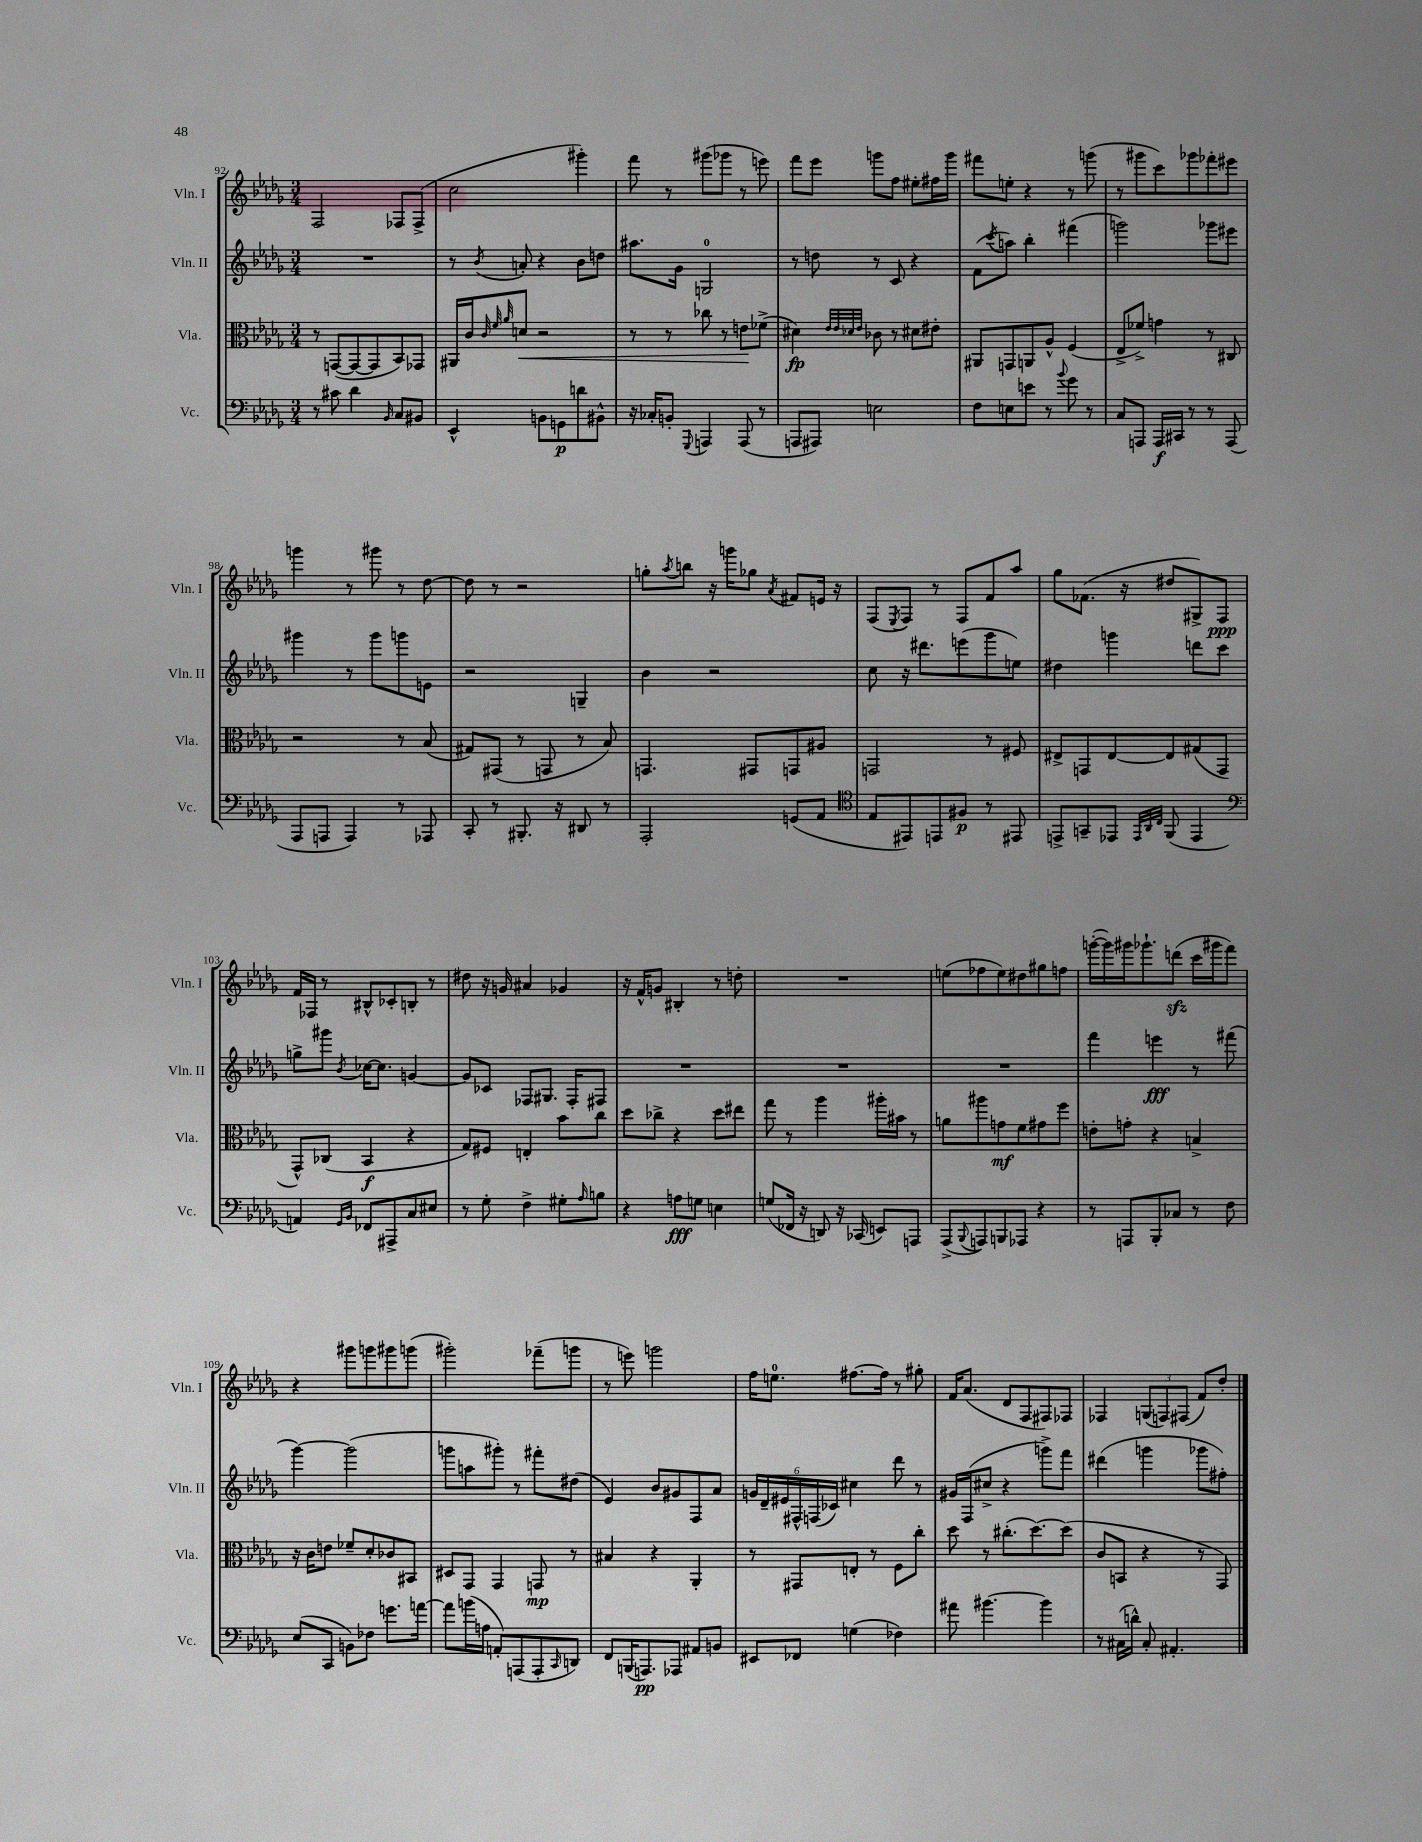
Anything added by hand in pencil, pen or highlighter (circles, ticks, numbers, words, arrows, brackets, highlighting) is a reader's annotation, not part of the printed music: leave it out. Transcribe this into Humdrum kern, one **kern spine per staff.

**kern	**dynam	**kern	**dynam	**kern	**dynam	**kern	**dynam
*part4	*part4	*part3	*part3	*part2	*part2	*part1	*part1
*staff4	*staff4	*staff3	*staff3	*staff2	*staff2	*staff1	*staff1
*I"Vc.	*	*I"Vla.	*	*I"Vln. II	*	*I"Vln. I	*
*I'Vc.	*	*I'Vla.	*	*I'Vln. II	*	*I'Vln. I	*
*clefF4	*	*clefC3	*	*clefG2	*	*clefG2	*
*k[b-e-a-d-g-]	*	*k[b-e-a-d-g-]	*	*k[b-e-a-d-g-]	*	*k[b-e-a-d-g-]	*
*M3/4	*	*M3/4	*	*M3/4	*	*M3/4	*
=92	=92	=92	=92	=92	=92	=92	=92
8r	.	8r	.	2.r	.	2F/	.
8c#X\	.	([8GGn/L	.	.	.	.	.
4d-\	.	8GG/_	.	.	.	.	.
.	.	8GG/]	.	.	.	.	.
16qqBB-/	.	.	.	.	.	.	.
8C/L	.	8BB-/)	.	.	.	8F-X/L	.
8BB#X/J	.	8GG-X/J	.	.	.	(8F-^/J	.
=93	=93	=93	=93	=93	=93	=93	=93
4EE-^^/	.	16AA#X/LL	.	8r	.	2cc\	.
.	.	16c/J	.	.	.	.	.
.	.	32qqc/	.	.	.	.	.
.	.	32qqf/	.	.	.	.	.
.	.	32qqa-/	.	8qb-/	.	.	.
!	!	!	!LO:HP:b	!	!	!	!
.	.	8dn/J	<	8an'/	.	.	.
8BBn\L	.	2r	.	4r	.	.	.
8GGn\	p	.	.	.	.	.	.
8dn\	.	.	.	8b-\L	.	4ggg#X'\)	.
8BB#X^^\J	.	.	.	8ddn\J	.	.	.
=94	=94	=94	=94	=94	=94	=94	=94
16r	.	8r	.	8.aa#X\L	.	8fff\	.
16C-X'/KL	.	.	.	.	.	.	.
8BBn'/J	.	8r	.	.	.	8r	.
.	.	.	.	16g-\Jk	.	.	.
8qqGGG-/	.	.	.	.	.	.	.
4AAAn/	.	8cc-X\	.	2Gn/	.	(8ggg#X\L	.
.	.	8r	.	.	.	8ggg-X\J	.
(8AAA/	.	8en\L	.	.	.	8r	.
8r	.	(8f-X^\J	[	.	.	8eeen\)	.
=95	=95	=95	=95	=95	=95	=95	=95
8AAAn/L	.	4d#X\)	fp	8r	.	8fff\L	.
8AAA#X/J)	.	.	.	8ddn\	.	8eee-\J	.
.	.	32qqe-/LLL	.	.	.	.	.
.	.	32qqe-/	.	.	.	.	.
.	.	32qqd-X/	.	.	.	.	.
.	.	32qqe-/JJJ	.	.	.	.	.
2En\	.	8c-X\	.	8r	.	8gggn\L	.
.	.	8r	.	8c/	.	8ff\J	.
.	.	8d#X\L	.	4r	.	8ee#X'\L	.
.	.	8e#X'\J	.	.	.	16ff#X\L	.
.	.	.	.	.	.	16ggg\JJ	.
=96	=96	=96	=96	=96	=96	=96	=96
8F\L	.	8AA#X/L	.	(8f\L	.	8fff#X\L	.
.	.	.	.	8qccc/	.	.	.
8En\	.	8GGn/	.	8aan\J)	.	8een'\J	.
8en\J	.	8AAn/	.	4bb-'\	.	4r	.
8r	.	8A-^^/J	.	.	.	.	.
8qqb-/	.	.	.	.	.	.	.
8g-\	.	(4F/	.	(4fff#X\	.	8r	.
8r	.	.	.	.	.	(8gggn\	.
=97	=97	=97	=97	=97	=97	=97	=97
8C/L	.	8E-^/L	.	2gggn\)	.	8r	.
8AAAn/J	.	8f-X^/J)	.	.	.	8ggg#X\L	.
16AAA/LL	f	4gn\	.	.	.	8ccc\)	.
16CC#X/JJ	.	.	.	.	.	.	.
8r	.	.	.	.	.	8ggg-X\	.
8r	.	8r	.	8ggg-X\L	.	8fff-X'\	.
(8AAA/	.	8C#X/	.	8eee#X\J	.	8eee#X\J	.
!!LO:LB:g=z
=98	=98	=98	=98	=98	=98	=98	=98
8AAA-/L	.	2r	.	4ggg#X\	.	4gggn\	.
8AAAn/J	.	.	.	.	.	.	.
4AAA/)	.	.	.	8r	.	8r	.
.	.	.	.	8ggg#\L	.	8ggg#X\	.
8r	.	8r	.	8gggn\	.	8r	.
8AAA-X/	.	(8B-/	.	8en\J	.	[8dd-\	.
=99	=99	=99	=99	=99	=99	=99	=99
8CC'/	.	8G#X/L)	.	2r	.	8dd-\]	.
8r	.	(8GG#X/J	.	.	.	8r	.
8.BBB#X'/	.	8r	.	.	.	2r	.
.	.	8GGn/	.	.	.	.	.
16r	.	.	.	.	.	.	.
8DD#X/	.	8r	.	4Gn~/	.	.	.
8r	.	8B-/)	.	.	.	.	.
=100	=100	=100	=100	=100	=100	=100	=100
2AAA-'/	.	4.GGn/	.	4b-\	.	8ggn'\L	.
.	.	.	.	.	.	8qaa-/	.
.	.	.	.	.	.	8bbn\J	.
.	.	.	.	2r	.	16r	.
.	.	.	.	.	.	16gggn\KL	.
.	.	8GG#X/L	.	.	.	8gg-X\J	.
.	.	.	.	.	.	8qa-/	.
(8GGn/L	.	8GGn/	.	.	.	8f#X/L	.
8AA-/J	.	8A#X/J	.	.	.	16en/Jk	.
.	.	.	.	.	.	16r	.
=101	=101	=101	=101	=101	=101	=101	=101
*clefC4	*	*	*	*	*	*	*
8E-/L	.	2GGn/	.	8cc\	.	(8F/L	.
.	.	.	.	.	.	8qE-/	.
8EE#X/)	.	.	.	16r	.	8F/J)	.
.	.	.	.	8.ddd#X\L	.	.	.
8EEn/	.	.	.	.	.	8r	.
8F#X/J	p	.	.	(8eeen\	.	8F/L	.
8r	.	8r	.	8ggg-\	.	8f/	.
8EE#X/	.	8F#X/	.	8een\J)	.	8aa-/J	.
=102	=102	=102	=102	=102	=102	=102	=102
8EEn^/L	.	8E#X^/L	.	4dd#X\	.	8gg-\L	.
8GGn~/	.	8GGn/	.	.	.	(8.f-X\J	.
8EE-X/J	.	[8E#/	.	4gggn\	.	.	.
.	.	.	.	.	.	16r	.
32qqEE-/LLL	.	.	.	.	.	.	.
32qqAA-/	.	.	.	.	.	.	.
32qqC/JJJ	.	.	.	.	.	.	.
(8FF/	.	8E#/]	.	.	.	8dd#X/L	.
4EE-/	.	(8G#X/	.	8dddn\L	.	8G#X^/)	.
.	.	8GG/J	.	8ccc\J	.	8F/J	ppp
!!LO:LB:g=z
=103	=103	=103	=103	=103	=103	=103	=103
*clefF4	*	*	*	*	*	*	*
4AAn/)	.	8GG-^^/L)	.	8ggn^\L	.	16f/LL	.
.	.	.	.	.	.	16F-X/JJ	.
.	.	(8C-X/J	.	8ggg#X\J	.	8r	.
16qqGG-/LL	.	.	.	.	.	.	.
16qqBB-/JJ	.	.	.	8qb-/	.	.	.
8FF-X/L	.	4BB-/	f	[16cc-X\KL	.	8B#X^^/L	.
.	.	.	.	8.cc-\J]	.	.	.
8AAA#X^/	.	.	.	.	.	8c-X'/	.
8C/	.	4r	.	[4gn/	.	8Bn'/J	.
8E#X/J	.	.	.	.	.	8r	.
=104	=104	=104	=104	=104	=104	=104	=104
8r	.	8G-/L)	.	8g/L]	.	8dd#X\	.
8G-'\	.	8F#X/J	.	8c-X/J	.	16r	.
.	.	.	.	.	.	16gn/	.
4F^\	.	4En'/	.	8F-X/L	.	4a#X/	.
.	.	.	.	8.G#X/J	.	.	.
8G#X'\L	.	8b-\L	.	.	.	4g-X/	.
.	.	.	.	16F-'/KL	.	.	.
16qqA-/	.	.	.	.	.	.	.
8Bn\J	.	8cc\J	.	8F#X/J	.	.	.
=105	=105	=105	=105	=105	=105	=105	=105
4r	.	8dd-\L	.	2.r	.	16r	.
.	.	.	.	.	.	16f^^/KL	.
.	.	8cc-X^\J	.	.	.	8gn/J	.
8An\L	fff	4r	.	.	.	4B#X'/	.
8Gn\J	.	.	.	.	.	.	.
4En\	.	8dd-\L	.	.	.	8r	.
.	.	8ee#X\J	.	.	.	8ddn'\	.
=106	=106	=106	=106	=106	=106	=106	=106
(8Gn/L	.	8gg-\	.	2.r	.	2.r	.
16FF-X/Jk	.	8r	.	.	.	.	.
16r	.	.	.	.	.	.	.
8DDn/)	.	4aa-\	.	.	.	.	.
16r	.	.	.	.	.	.	.
(16CC-X/	.	.	.	.	.	.	.
8EEn/L)	.	16aa#X'\LL	.	.	.	.	.
.	.	16b#X\JJ	.	.	.	.	.
8AAAn/J	.	8r	.	.	.	.	.
=107	=107	=107	=107	=107	=107	=107	=107
(8AAA-^/L	.	8an\L	.	2.r	.	(8een\L	.
8qqBBB-/	.	.	.	.	.	.	.
8AAAn/)	.	8aa#X\	.	.	.	8ff-X\	.
8BBBn/	.	8gn\	mf	.	.	8ee\)	.
8AAA-X/J	.	8f\	.	.	.	8dd#X\	.
4r	.	8g#X\	.	.	.	8gg#X\	.
.	.	8ff\J	.	.	.	8ffn\J	.
=108	=108	=108	=108	=108	=108	=108	=108
8r	.	8en'\L	.	4fff\	.	([16gggn'\LL	.
.	.	.	.	.	.	16ggg\])	.
8AAAn/L	.	8gn'\J	.	.	.	16ggg#X\J	.
.	.	.	.	.	.	8.ggg-X`\	.
8BBB-'/	.	4r	.	4eeen\	fff	.	.
8C-X/J	.	.	.	.	.	(8dddnzz\J	.
8r	.	4Bn^/	.	8r	.	16ccc\LL	.
.	.	.	.	.	.	16ggg#X\J	.
8F\	.	.	.	(8fff#X\	.	8fff\J)	.
!!LO:LB:g=z
=109	=109	=109	=109	=109	=109	=109	=109
(8E-/L	.	16r	.	[4ggg-\)	.	4r	.
.	.	16c\KL	.	.	.	.	.
8CC/J	.	8en\J	.	.	.	.	.
8BBn\L)	.	8f-X~/L	.	(2ggg-\]	.	8ggg#X\L	.
8F-X\J	.	8d-'/	.	.	.	8gggn\	.
8.gn\L	.	8c-X/	.	.	.	8ggg#X\	.
.	.	8BB#X/J	.	.	.	(8gggn\J	.
[16an\Jk	.	.	.	.	.	.	.
=110	=110	=110	=110	=110	=110	=110	=110
8a\L]	.	8D#X/L	.	8gggn\L	.	2ggg#X'\)	.
(16bn\L	.	8GG-/J	.	8aan\	.	.	.
16An\JJ	.	.	.	.	.	.	.
8AAn'/L)	.	4GG-/	.	8ggg#X'\J)	.	.	.
(8AAAn/	.	.	.	8r	.	.	.
8AAA'/	.	8GGn/	mp	8fff#X'\L	.	(8fff-X~\L	.
16qqCC/	.	.	.	.	.	.	.
8DDn/J)	.	8r	.	(8dd#X\J	.	8gggn\J	.
=111	=111	=111	=111	=111	=111	=111	=111
8FF/L	.	4B#X/	.	4e-/)	.	8r	.
(16BBBn/K	.	.	.	.	.	8eeen\)	.
8.AAAn/)	pp	.	.	.	.	.	.
.	.	4r	.	8b-/L	.	2gggn\	.
8AAA-X/J	.	.	.	8g#X/	.	.	.
8AA#X/L	.	4AA-'/	.	8F/	.	.	.
8BBn/J	.	.	.	8a-/J	.	.	.
=112	=112	=112	=112	=112	=112	=112	=112
8EE#X/L	.	8r	.	24gn/LL	.	16ff\KL	.
.	.	.	.	24d-~/	.	.	.
.	.	.	.	.	.	8.een\J	.
.	.	.	.	24e#X/	.	.	.
8FF-X/J	.	8GG#X/L	.	24F#X^^/	.	.	.
.	.	.	.	(24Fn/	.	.	.
.	.	.	.	24c-X/JJ)	.	.	.
(4Gn\	.	8En'/J	.	4cc#X\	.	[8.ff#X\L	.
.	.	8r	.	.	.	.	.
.	.	.	.	.	.	16ff#\Jk]	.
4F-X\)	.	8F\L	.	8ddd-\	.	8r	.
.	.	8cc'\J	.	8r	.	8gg#X'\	.
=113	=113	=113	=113	=113	=113	=113	=113
8a#X\	.	8dd-\	.	16g#X/LL	.	16f/KL	.
.	.	.	.	(16F/J	.	(8.a-/J	.
[4.b#X\	.	8r	.	8cc#X^/J	.	.	.
.	.	(8.cc#X'\L	.	4r	.	8d-/L	.
.	.	.	.	.	.	8F/	.
.	.	[8.dd-\)	.	.	.	.	.
4b#\]	.	.	.	8gggn^\L)	.	8F#X/)	.
.	.	(8dd-\J]	.	8fff\J	.	8F-X/J	.
=114	=114	=114	=114	=114	=114	=114	=114
8r	.	8c/L	.	(4ddd#X\	.	4F-X/	.
(16C#X\LL	.	8BBn/J	.	.	.	.	.
16dn^^\JJ)	.	.	.	.	.	.	.
8C#'/	.	4r	.	4gggn\	.	(12Gn/L	.
.	.	.	.	.	.	12Fn/)	.
4.AA#X'/	.	.	.	.	.	.	.
.	.	.	.	.	.	(12F#X/J	.
.	.	8r	.	8ggg-X\L	.	8f/L)	.
.	.	8GG-/)	.	8ff#X'\J)	.	8dd-'/J	.
==	==	==	==	==	==	==	==
*-	*-	*-	*-	*-	*-	*-	*-
